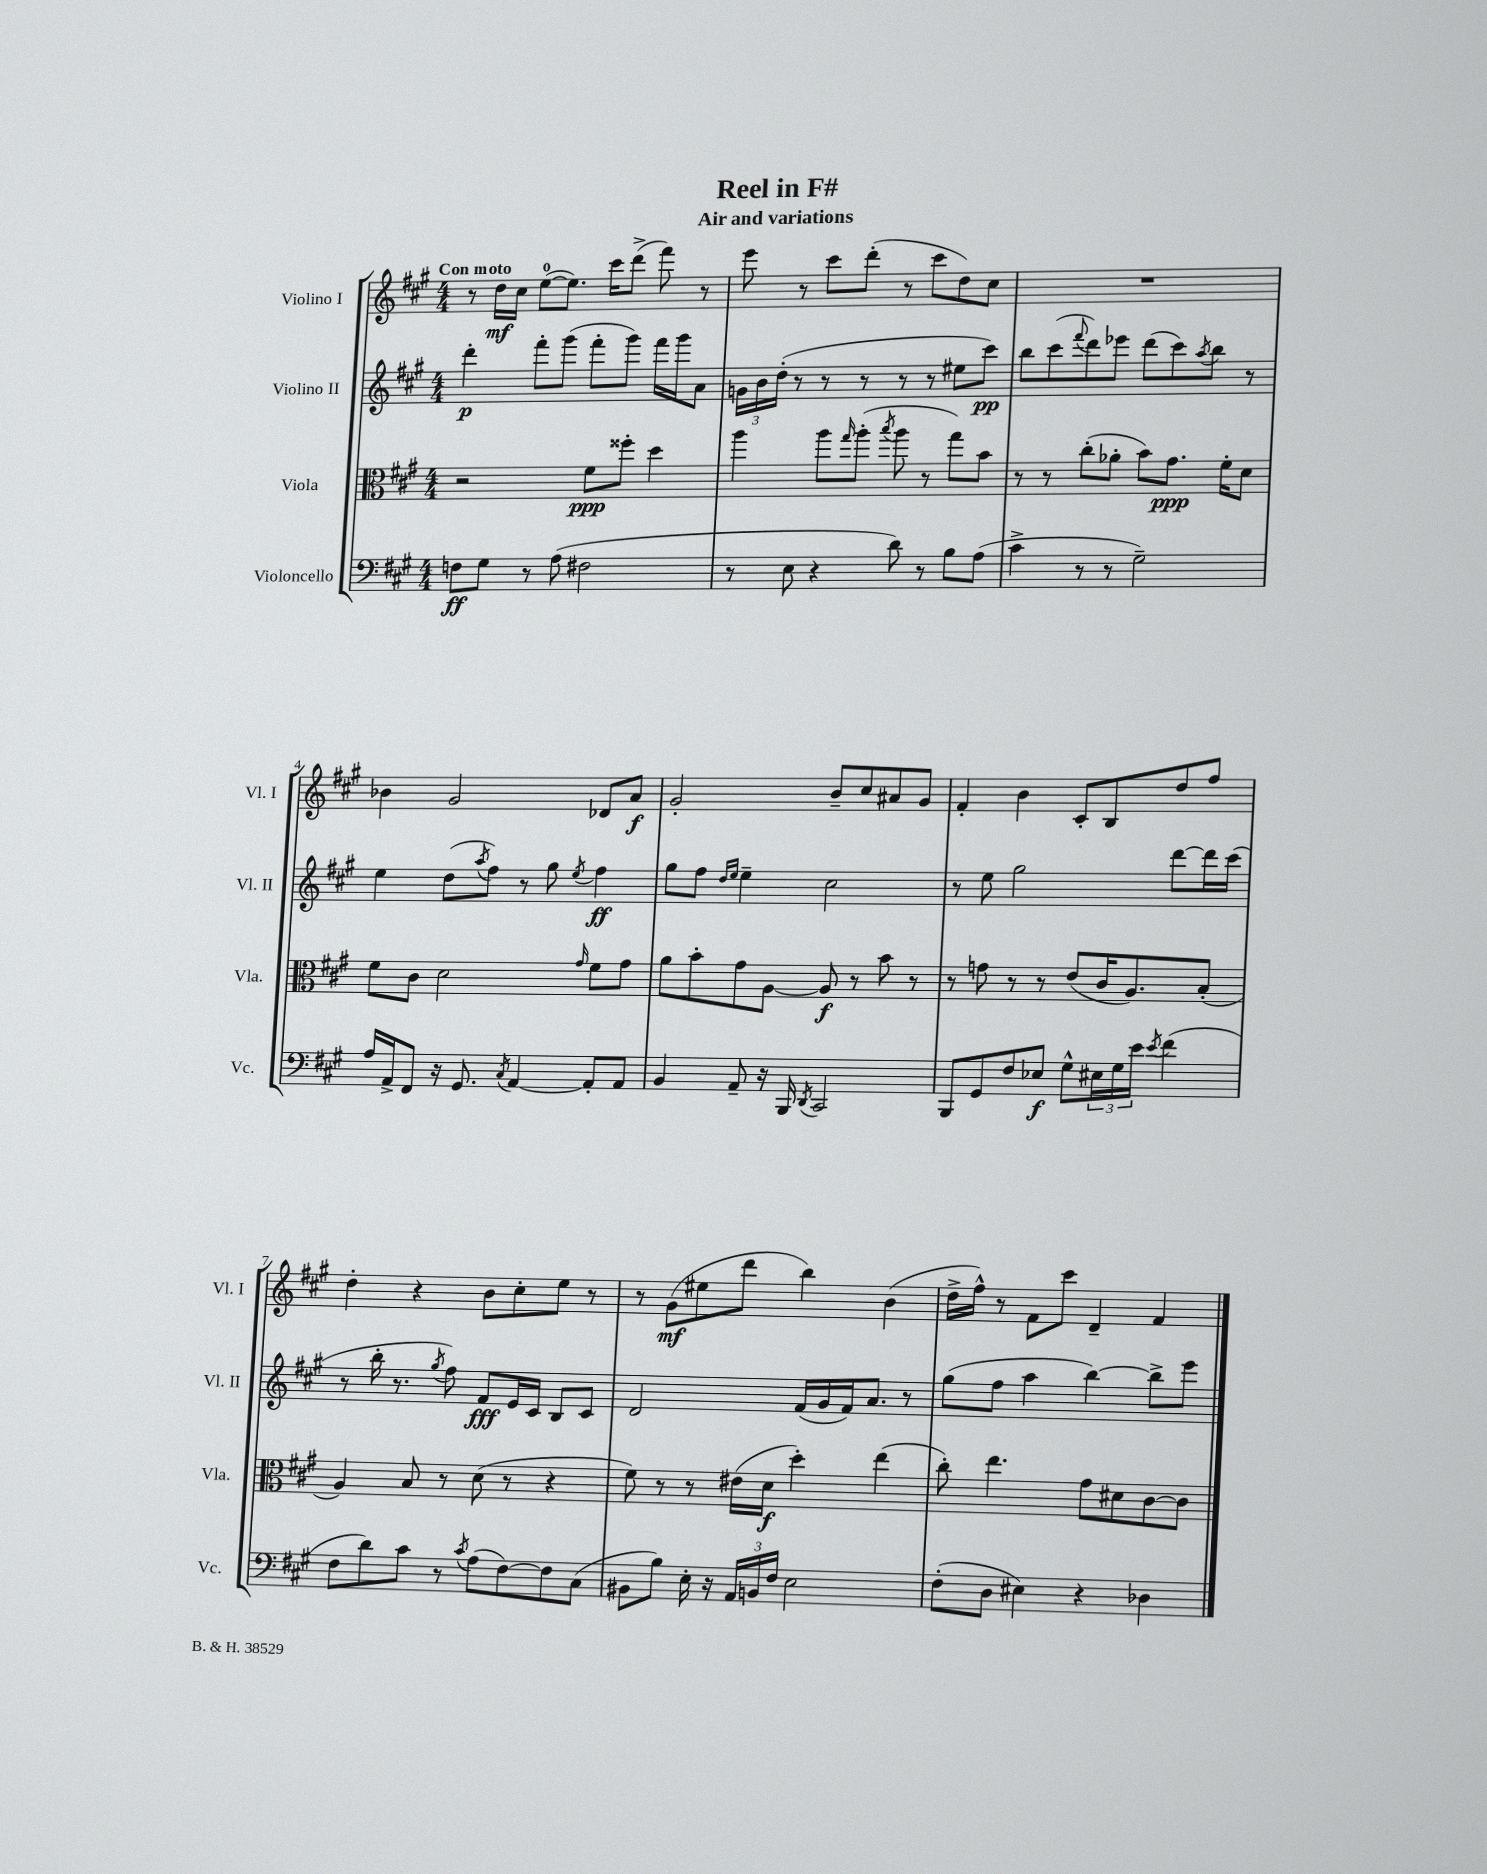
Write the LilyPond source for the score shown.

\header { title = "Reel in F#" subtitle = "Air and variations" }
<<
\new StaffGroup <<
\new Staff = "s0" \with { instrumentName = "Violino I" shortInstrumentName = "Vl. I" } {
    \clef treble \key a \major \numericTimeSignature \time 4/4 \tempo "Con moto"
    r8 d''16\mf cis''16 e''8-0~( e''8.) cis'''16 d'''8->( fis'''8) r8 |
    e'''8 r8 cis'''8 d'''8-.( r8 cis'''8 d''8) cis''8 |
    R1 |
    bes'4 gis'2 des'8 a'8\f |
    gis'2-. b'8-- cis''8 ais'8 gis'8 |
    fis'4-. b'4 cis'8-. b8 d''8 fis''8 |
    d''4-. r4 b'8 cis''8-. e''8 r8 |
    r8 gis'8\mf( eis''8 d'''8 b''4) b'4( |
    d''16-> fis''16-^) r8 fis'8 cis'''8 d'4-- fis'4 \bar "|." |
}
\new Staff = "s1" \with { instrumentName = "Violino II" shortInstrumentName = "Vl. II" } {
    \clef treble \key a \major \numericTimeSignature \time 4/4
    d'''4-.\p fis'''8-. gis'''8( fis'''8-. gis'''8) fis'''16 gis'''16 a'8 |
    \tuplet 3/2 { g'16 b'16 d''16-.( } r8 r8 r8 r8 r8 eis''8 cis'''8\pp) |
    b''8 cis'''8( \appoggiatura { fis'''8 } d'''8) ees'''8 d'''8( cis'''8) \acciaccatura { a''8 } b''8 r8 |
    e''4 d''8( \acciaccatura { a''8 } fis''8) r8 gis''8 \acciaccatura { e''8 } fis''4\ff |
    gis''8 fis''8 \grace { d''16 e''16 } e''4-- cis''2 |
    r8 e''8 gis''2 d'''8~ d'''16 cis'''16( |
    r8 b''16-. r8. \acciaccatura { gis''8 } fis''8) fis'8\fff e'16 cis'16 b8 cis'8 |
    d'2 fis'16( gis'16 fis'16) a'8. r8 |
    gis''8( fis''8 a''4 b''4~) b''8-> e'''8 \bar "|." |
}
\new Staff = "s2" \with { instrumentName = "Viola" shortInstrumentName = "Vla." } {
    \clef alto \key a \major \numericTimeSignature \time 4/4
    r2 fis'8\ppp fisis''8-. d''4 |
    a''4 a''8 \grace { gis''16 } a''8-.( \acciaccatura { b''8 } a''8 r8 gis''8) b'8 |
    r8 r8 cis''8-.( aes'8-. b'8) gis'8.\ppp fis'16-. d'8 |
    fis'8 cis'8 d'2 \grace { gis'16 } fis'8 gis'8 |
    a'8 b'8-. gis'8 a8~ a8\f r8 b'8 r8 |
    r8 g'8 r8 r8 e'8( cis'16 a8.) b8-.( |
    a4) b8 r8 d'8( r8 r4 |
    fis'8) r8 r8 eis'16( d'16\f d''4-.) e''4( |
    cis''8-.) e''4. gis'8 dis'8 cis'8~ cis'8 \bar "|." |
}
\new Staff = "s3" \with { instrumentName = "Violoncello" shortInstrumentName = "Vc." } {
    \clef bass \key a \major \numericTimeSignature \time 4/4
    f8\ff gis8 r8 a8( fis2 |
    r8 e8 r4 d'8) r8 b8 a8( |
    cis'4-> r8 r8 gis2--) |
    a16 a,16-> fis,8 r16 gis,8. \acciaccatura { cis8 } a,4~ a,8-. a,8 |
    b,4 a,8-- r16 b,,16 \acciaccatura { d,8 } cis,2 |
    b,,8 gis,8 fis8 ees8\f gis8-^ \tuplet 3/2 { eis16 gis16 e'16 } \acciaccatura { e'8 } fis'4( |
    fis8 d'8) cis'8 r8 \acciaccatura { cis'8 } a8( fis8~) fis8 cis8( |
    bis,8 b8) e16-. r16 \tuplet 3/2 { a,16 b,16 fis16 } e2 |
    fis8-.( d8 eis4) r4 des4 \bar "|." |
}
>>
>>
